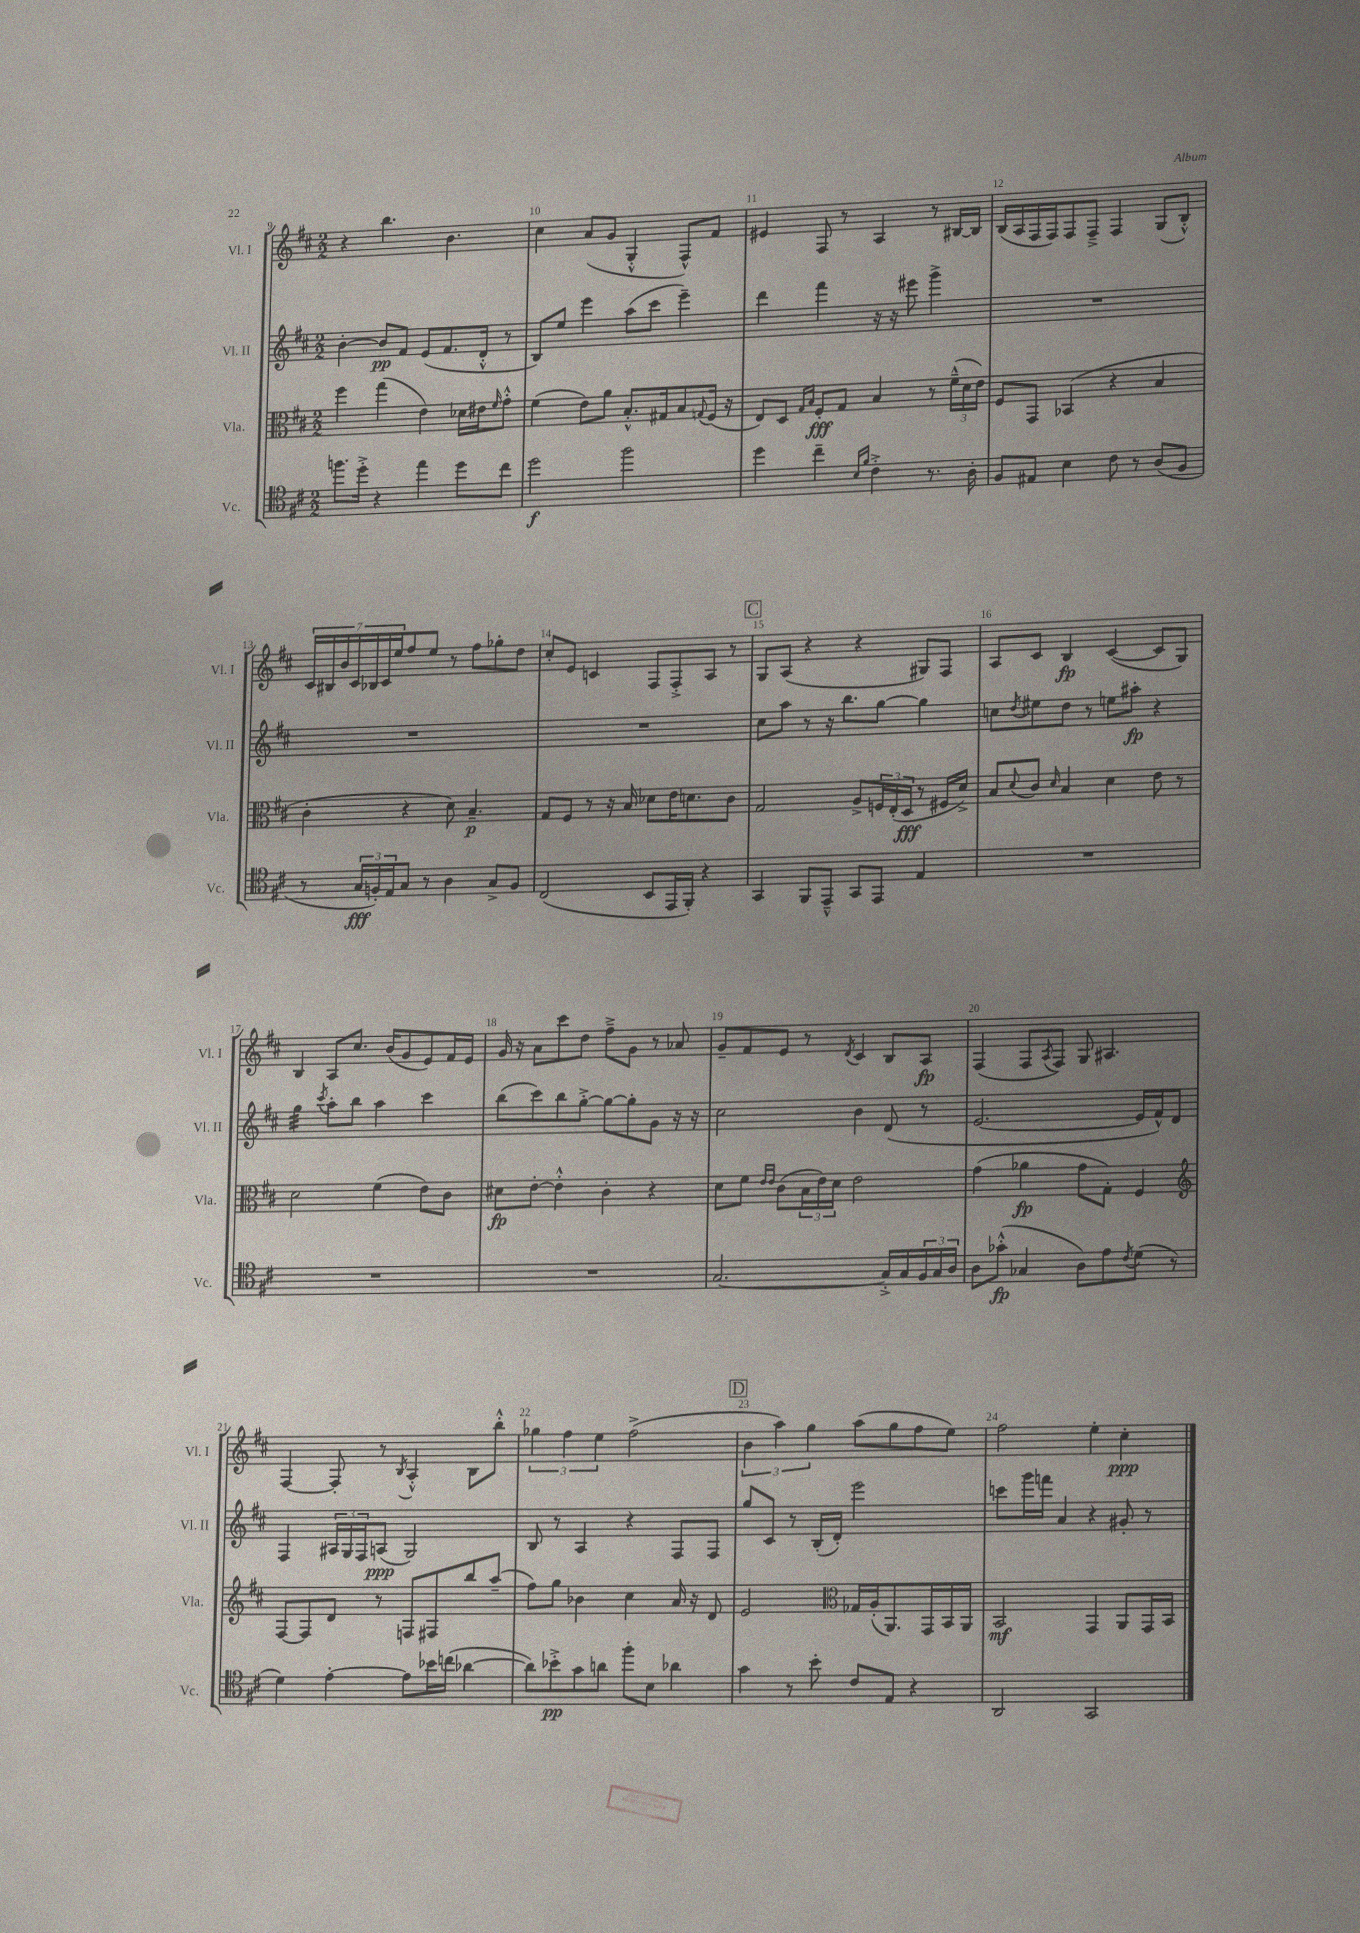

**kern	**kern	**kern	**kern
*staff4	*staff3	*staff2	*staff1
*clefC4	*clefC3	*clefG2	*clefG2
*k[f#c#]	*k[f#c#]	*k[f#c#]	*k[f#c#]
*M2/2	*M2/2	*M2/2	*M2/2
8.ff\L	4ff#\	[4b'\	4r
16dd'^\Jk	.	.	.
4r	(4gg\	8b/]L	4.bb\
.	.	8f#/J	.
4ee\	4e\)	(8e/L	.
.	.	8.f#/	4.b\
8dd\L	16d-\LL	.	.
.	16e#\J	16d'^^/Jk	.
.	16qqf#/	.	.
8cc#\J	8g'^^\J	8r	.
=	=	=	=
2dd\	(4f#\	8B/L)	4cc#\
.	.	8ee/J	.
.	8e\L)	4eee\	(8a/L
.	8a\J	.	8g/J
2ff#\	8.B'^^/L	(8aa\L	4G'^^/
.	.	8ccc#\J	.
.	16G#/k	.	.
.	8B/	4eee~\)	8F#^^/L)
.	8qqG/	.	.
.	(16F#/Jk	.	8f#/J
.	16r	.	.
=	=	=	=
4dd\	8E/L)	4ddd\	4e#/
.	8D/J	.	.
.	16qqG/LL	.	.
.	16qqB/JJ	.	.
4cc#~\	8F#'/L	4fff#\	8F#/
.	8G/J	.	8r
16qqB/LL	.	.	.
16qqf#/JJ	.	.	.
4c#'^\	4B/	16r	4A/
.	.	16r	.
.	.	8eee#\	.
8.r	8r	4ggg^\	8r
.	(24f#~^^\LL	.	[16B#/LL
.	24d\	.	.
16A'\	.	.	16B#/]JJ
.	24e\JJ)	.	.
=	=	=	=
8F#/L	8F#/L	1r	(16B/LL
.	.	.	16A/
8E#/J	8GG/J	.	16F#/
.	.	.	16F#/J)
4B\	(4BB-/	.	8F#/
.	.	.	8F#~^/J
8c#\	4r	.	4F#/
8r	.	.	.
(8A/L	4B/	.	(8G/L
8F#/J	.	.	8B'^^/J)
=	=	=	=
8r	4c#'\	1r	28c#/LL
.	.	.	28B#/
.	.	.	28b/
.	.	.	28c#/
24G/LL	.	.	.
.	.	.	28B-/
24F'/)	.	.	.
.	.	.	28c#/
24E/J	.	.	.
.	.	.	28ee/J
8G/J	4r	.	8ff#/
8r	.	.	8ee/J
4A\	8d\)	.	8r
.	4.B~/	.	8ff#\L
8G^/L	.	.	8gg-'\
8F/J	.	.	8dd\J
=	=	=	=
(2C#/	8G/L	1r	8cc#'/L
.	8F#/J	.	8e/J
.	8r	.	4c/
.	16r	.	.
.	16B/	.	.
8BB/L	8d-\L	.	8F#/L
16EE/L	16e\K	.	8F#'^/
16FF#'/JJ)	8.d\	.	.
4r	.	.	8A/J
.	8c#\J	.	8r
=	=	=	=
4GG/	2G/	8cc#\L	8G/L
.	.	8aa\J	(8A/J
8FF#/L	.	8r	4r
8EE~^^/J	.	16r	.
.	.	8.bb\L	.
8GG/L	8A^/L	.	4r
8EE/J	24F/L	[8gg\J	.
.	(24E'/	.	.
.	24D/JJ	.	.
4E/	8r	4gg\]	8G#/L)
.	16F#/LL	.	8F#/J
.	16d^/JJ)	.	.
=	=	=	=
1r	8B/L	8cc\L	8A/L
.	8qqd/	8qdd/	.
.	8c#/J	8ee#\	8c#/J
.	16qqd/	.	.
.	4B/	8dd\J	4B/
.	.	8r	.
.	4d\	8ee\L	([4c#/
.	.	8aa#'\J	.
.	8e\	4r	8c#/]L
.	8r	.	8G/J)
=	=	=	=
1r	2d\	4gg\	4B/
.	.	8qccc#/	.
.	.	8aa'\L	8A/L
.	.	8bb\J	8.cc#/J
.	(4f#\	4aa\	.
.	.	.	(16b/LK
.	.	.	8g/
.	8e\L)	4ccc#\	8e/)
.	8c#\J	.	16f#/L
.	.	.	16e/JJ
=	=	=	=
1r	8d#\L	(8bb\L	16g/
.	.	.	16r
.	[8e'\J	8ccc#\)	8a\L
.	4e'^^\]	8bb\	8ccc#\
.	.	[8gg'^\J	8dd\J
.	4c#'\	8gg\_L	8ff#~^\L
.	.	8gg'\]	8g\J
.	4r	8g\J	8r
.	.	16r	8a-/
.	.	16r	.
=	=	=	=
[2.G/	8d\L	2cc#\	8g~/L
.	8f#\J	.	8f#/
.	16qqe/LL	.	.
.	16qqe/JJ	.	.
.	(8c#\L	.	8e/J
.	24B\L	.	8r
.	24e\)	.	.
.	24d\JJ	.	.
.	.	.	8qd/
.	2e\	4b\	4c#/
16G'^/]LL	.	(8d/	8B/L
16G/	.	.	.
24F#/	.	8r	8A/J
24G/	.	.	.
24A/JJ	.	.	.
=	=	=	=
8A\L	(4g\	[2.e/	(4F#/
(8g-'^^\J	.	.	.
4G-/	4a-\	.	8F#/L
.	.	.	8qA/
.	.	.	8F#/J)
8A\L)	8g\L	.	8G/
8e\	8G'\J)	.	4.A#/
8qc#/	.	.	.
(8d\J	4F#/	16e/]LL	.
.	.	16f#^^/J)	.
8r	.	8d/J	.
=	=	=	=
*	*clefG2	*	*
4d\)	[8F#/L	4F#/	[4F#/
.	8F#/]	.	.
[4e'\	8d/J	24A#/LL	8F#'/]
.	.	24G/	.
.	.	24F#/J	.
.	8r	(8A/J	8r
.	.	.	8qB/
8e\]L	8F/L	2G/)	4A'^^/
16b-\L	8F#/	.	.
(16cc\JJ	.	.	.
[4a-\	8bb/	.	8B\L
.	(8aa~/J	.	8bb'^^\J
=	=	=	=
8a-\]L)	8ff#\L)	8B/	6gg-\
8b-'^\	8gg\J	8r	.
.	.	.	6ff#\
8g\	4b-\	4A/	.
.	.	.	6ee\
8a\J	.	.	.
8ff#'\L	4cc#\	4r	(2ff#^\
8B\J	.	.	.
4a-\	16a/	8F#/L	.
.	16r	.	.
.	8d/	8F#/J	.
=	=	=	=
4g\	2e/	8gg/L	6b\
.	.	8c#/J	.
.	.	.	6aa\)
8r	.	8r	.
.	.	.	6gg\
8b'\	.	(16B'/LL	.
.	.	16d'/JJ)	.
*	*clefC3	*	*
8c#/L	16G-/LL	2eee\	(8aa\L
.	(16A'/J	.	.
8E/J	8.AA/)	.	8gg\
4r	.	.	8ff#\
.	16GG/L	.	.
.	16BB/	.	8ee\J)
.	16AA/JJ	.	.
=	=	=	=
2AA/	2BB/	8ccc\L	2ff#\
.	.	16ggg\L	.
.	.	16fff\JJ	.
.	.	4a/	.
2GG/	4GG/	4r	4ee'\
.	8AA/L	8g#'/	4cc#'\
.	16GG/L	8r	.
.	16BB/JJ	.	.
==	==	==	==
*-	*-	*-	*-
